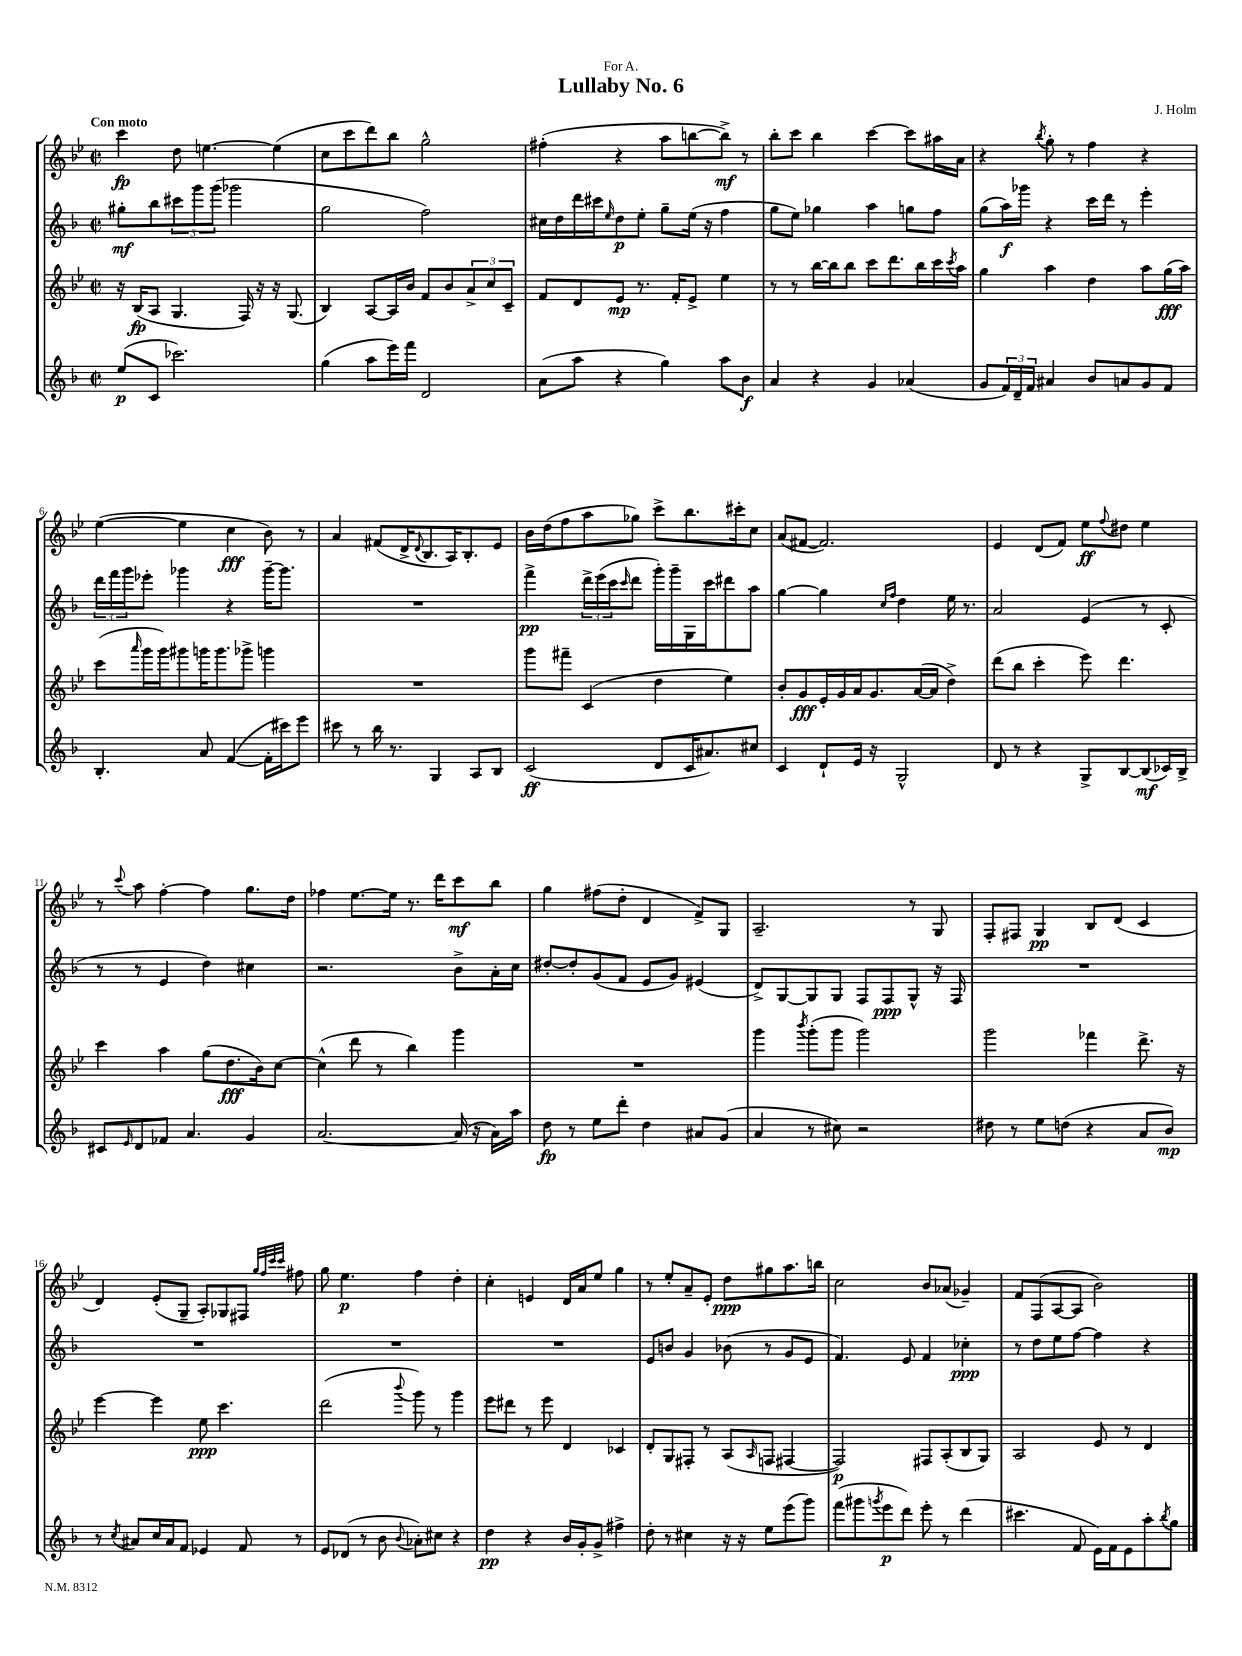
\header { title = "Lullaby No. 6" composer = "J. Holm" dedication = "For A." }
<<
\new StaffGroup <<
\new Staff = "s0" {
    \clef treble \key bes \major \defaultTimeSignature \time 2/2 \tempo "Con moto"
    c'''4\fp d''8 e''4.~ e''4( |
    c''8 c'''8 d'''8) bes''8 g''2-^ |
    fis''4-.( r4 a''8 b''8~ b''8->\mf) r8 |
    bes''8-. c'''8 bes''4 c'''4~ c'''8 ais''16 a'16 |
    r4 \acciaccatura { bes''8 } g''8-. r8 f''4 r4 |
    ees''4~( ees''4 c''4\fff bes'8) r8 |
    a'4 fis'8( d'16-> \appoggiatura { d'8 } bes8. a16) bes8.-. ees'8 |
    bes'16 d''16( f''8 a''8 ges''8) c'''8-> bes''8. cis'''16-. c''8 |
    a'8( fis'8~ fis'2.) |
    ees'4 d'8( f'8) ees''8\ff \appoggiatura { f''8 } dis''8 ees''4 |
    r8 \appoggiatura { c'''8 } a''8 f''4~-. f''4 g''8. d''16 |
    fes''4 ees''8.~ ees''16 r8. d'''16 c'''8\mf bes''8 |
    g''4 fis''8( d''8-. d'4 f'8->) g8 |
    a2.-- r8 g8 |
    f8-. fis8 g4\pp bes8 d'8( c'4 |
    d'4) ees'8-.( g8-- a8-.) ges8 fis8 \grace { g''32 f''32 c'''32 c'''32 } fis''8 |
    g''8 ees''4.\p f''4 d''4-. |
    c''4-. e'4 d'16 a'16 ees''8 g''4 |
    r8 ees''8-. a'8-- ees'8-. d''8\ppp gis''8 a''8. b''16 |
    c''2 bes'8 aes'8( ges'4--) |
    f'8 f8( a8~ a8 bes'2) \bar "|." |
}
\new Staff = "s1" {
    \clef treble \key f \major \defaultTimeSignature \time 2/2
    gis''8-.\mf bes''8 \tuplet 3/2 { cis'''8 g'''8 g'''8( } ges'''2 |
    g''2 f''2) |
    cis''16 d''16 d'''16 cis'''16 \grace { e''16 } d''8\p e''8-. g''8-- e''16( r16 f''4 |
    g''8 e''8) ges''4 a''4 g''8 f''8 |
    g''8( a''16\f) ges'''16 r4 c'''16 d'''16 r8 e'''4-. |
    \tuplet 3/2 { d'''16 f'''16 g'''16 } ees'''8-. ges'''4 r4 ges'''16~-- ges'''8. |
    R1 |
    f'''4->\pp \tuplet 3/2 { d'''16-> e'''16( c'''16 } \grace { c'''16 } d'''8 g'''16-.) g'''16-- g16 c'''16 dis'''8 a''8 |
    g''4~ g''4 \grace { c''16 f''16 } d''4 e''16 r8. |
    a'2 e'4( r8 c'8-. |
    r8 r8 e'4 d''4) cis''4 |
    r2. bes'8-> a'16-. c''16 |
    dis''8~-. dis''8-. g'8( f'8 e'8 g'8) eis'4( |
    d'8->) g8~ g8 g8 f8 f8\ppp g8-^ r16 f16 |
    R1 |
    R1 |
    R1 |
    R1 |
    e'8 b'8 g'4 bes'8( r8 g'8 e'8 |
    f'4.) e'8 f'4 ces''4-.\ppp |
    r8 d''8 e''8 f''8~ f''4 r4 \bar "|." |
}
\new Staff = "s2" {
    \clef treble \key bes \major \defaultTimeSignature \time 2/2
    r16 bes16\fp( a8 g4. f16) r16 r16 g8.( |
    bes4) a8~ a16 bes'16 f'8 bes'8 \tuplet 3/2 { a'8-> c''8 c'8-- } |
    f'8 d'8 ees'8\mp r8. f'16-. ees'8-> ees''4 |
    r8 r8 bes''16~ bes''16 bes''8 c'''8 d'''8. bes''16 c'''16 \acciaccatura { c'''8 } a''16 |
    g''4 a''4 d''4 a''8 g''16\fff( a''16) |
    c'''8( \grace { a'''16 } g'''16 g'''16) gis'''8 g'''16 g'''8. ges'''8-> g'''4 |
    R1 |
    g'''8 fis'''8-- c'4( d''4 ees''4) |
    bes'8-. g'8\fff ees'16-. g'16 a'16 g'8. a'16~( a'16 d''4->) |
    d'''8( bes''8 c'''4-. ees'''8) d'''4. |
    c'''4 a''4 g''8( d''8.\fff bes'16) c''8~ |
    c''4-^( d'''8 r8 bes''4) g'''4 |
    R1 |
    g'''4 \acciaccatura { bes'''8 } g'''8-.( g'''8 g'''2) |
    g'''2 fes'''4 d'''8.-> r16 |
    ees'''4~ ees'''4 ees''8\ppp c'''4. |
    d'''2( \appoggiatura { bes'''8 } g'''8) r8 g'''4 |
    ees'''8 dis'''8 r8 ees'''8 d'4 ces'4 |
    d'8-. g8 fis8-. r8 a8( \grace { a16 } f8 fis4~ |
    fis2\p) fis8 a8-.( bes8 g8) |
    a2 ees'8 r8 d'4 \bar "|." |
}
\new Staff = "s3" {
    \clef treble \key f \major \defaultTimeSignature \time 2/2
    e''8\p( c'8 ces'''2.) |
    g''4( a''8 e'''16) f'''16 d'2 |
    a'8( a''8 r4 g''4) a''8 bes'8\f |
    a'4 r4 g'4 aes'4( |
    g'8 \tuplet 3/2 { f'16) d'16-- f'16 } ais'4 bes'8 a'8 g'8 f'8 |
    bes4.-. a'8 f'4~( f'16-. cis'''16) e'''8 |
    cis'''8 r8 bes''16 r8. g4 a8 bes8 |
    c'2\ff( d'8 c'16 ais'8.) cis''8 |
    c'4 d'8-! e'16 r16 g2-^ |
    d'8 r8 r4 g8-> bes8~ bes8\mf( ces'16) bes16-> |
    cis'8 \grace { e'16 } d'8 fes'8 a'4. g'4 |
    a'2.~ a'16( r16 a'16) a''16 |
    d''8\fp r8 e''8 d'''8-. d''4 ais'8 g'8( |
    a'4 r8 cis''8) r2 |
    dis''8 r8 e''8 d''8( r4 a'8 bes'8\mp) |
    r8 \acciaccatura { c''8 } ais'8 c''16 ais'16 f'8 ees'4 f'8 r8 |
    e'8 des'8( r8 bes'8 \appoggiatura { bes'8 } aes'8-.) cis''8 r4 |
    d''4\pp r4 bes'16 g'16-. g'8-> fis''4-> |
    d''8-. r8 cis''4 r16 r16 e''8 e'''8( g'''8) |
    f'''8( gis'''8 \acciaccatura { g'''8 } e'''8\p d'''8) e'''8-. r8 d'''4( |
    cis'''4. f'8 e'16) f'16 e'8 a''8-. \acciaccatura { bes''8 } g''8 \bar "|." |
}
>>
>>
